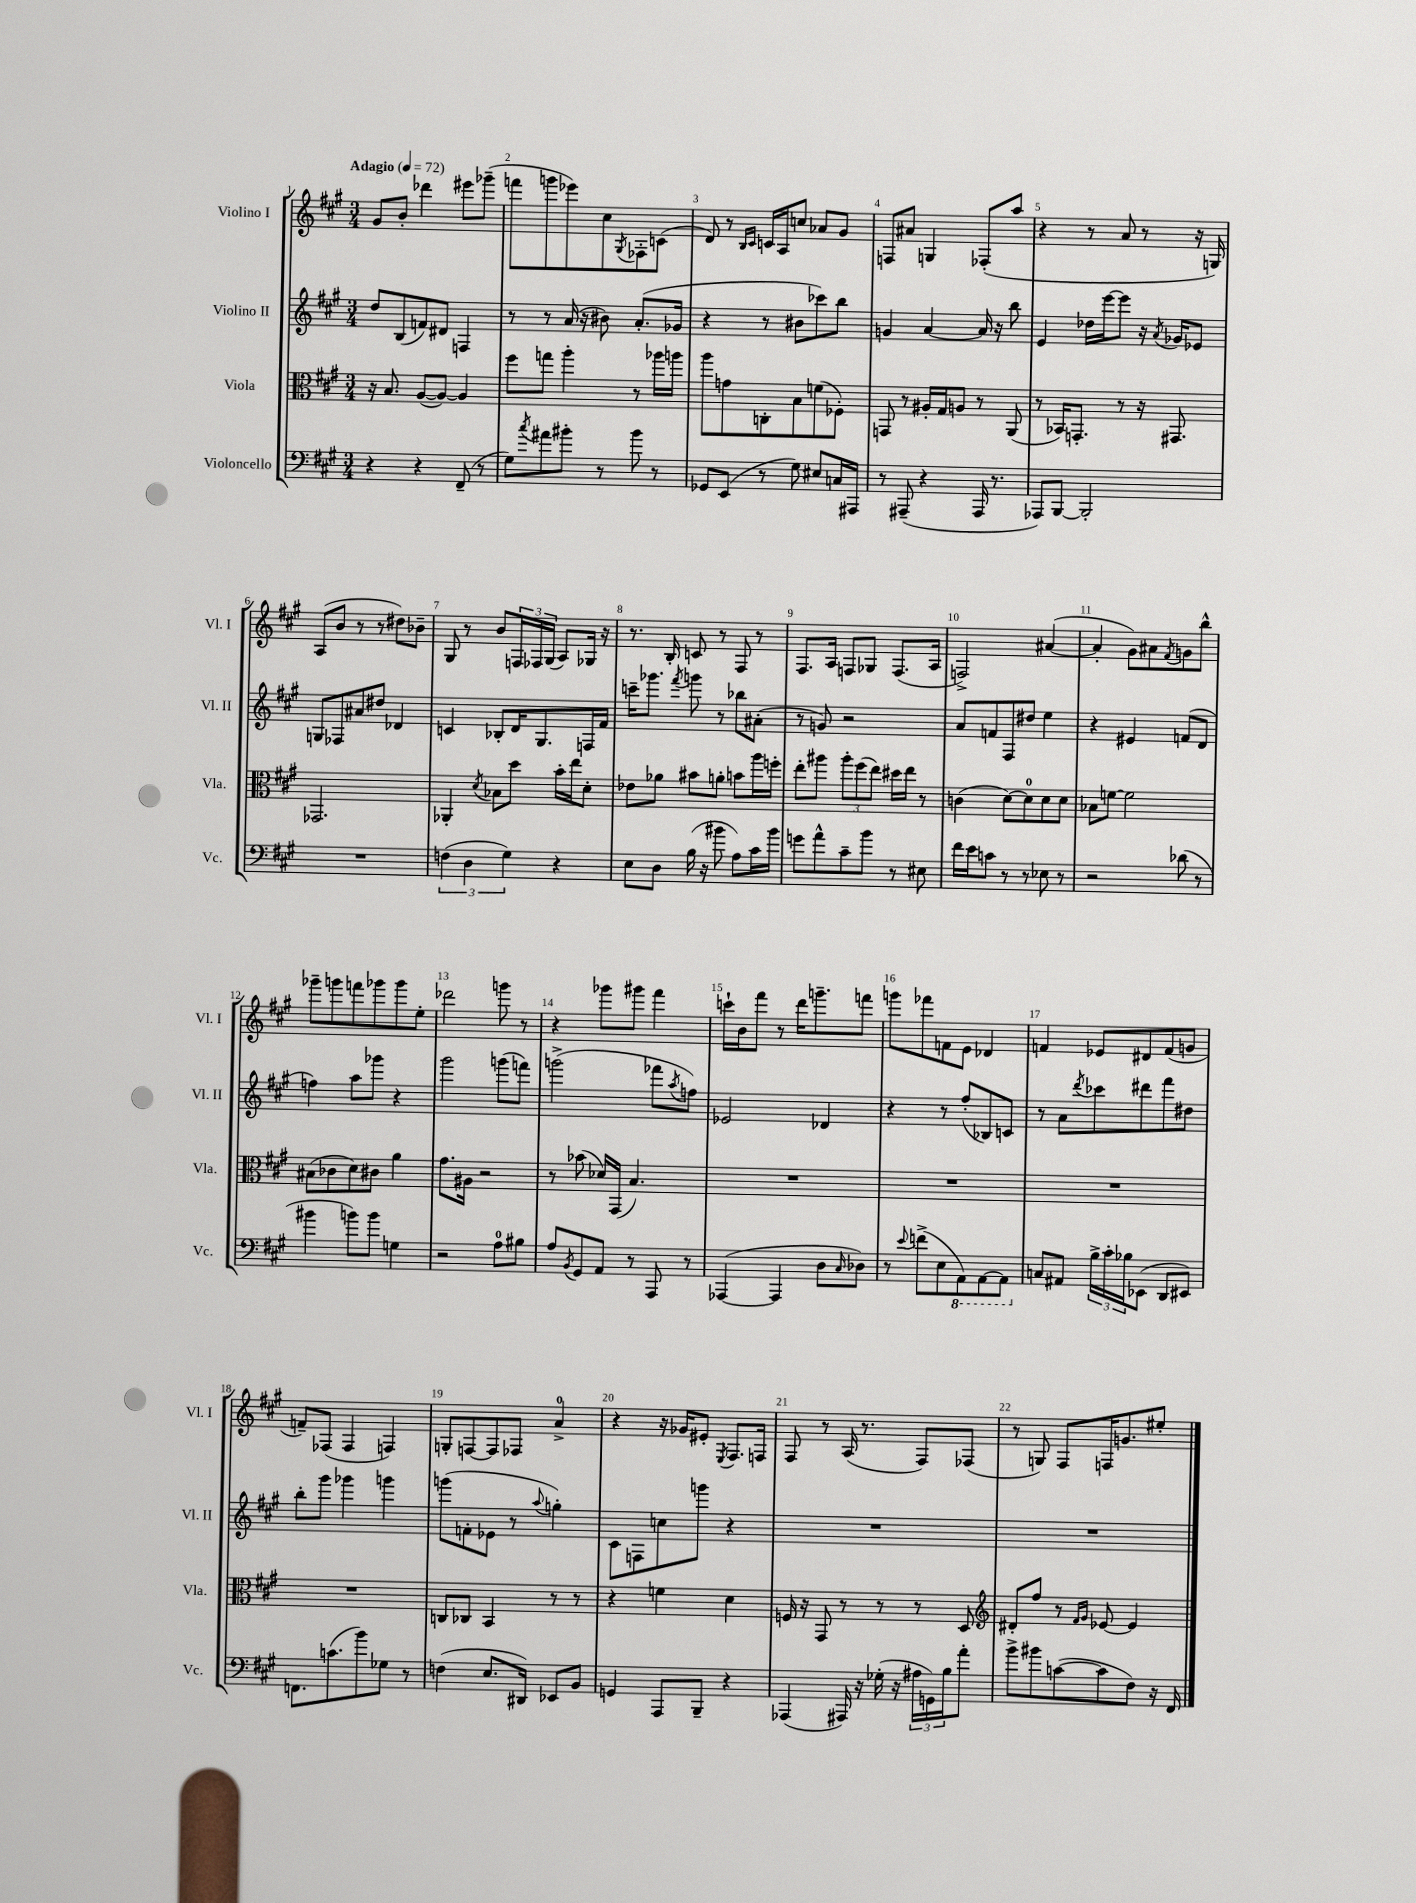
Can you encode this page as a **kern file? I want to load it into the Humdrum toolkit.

**kern	**kern	**kern	**kern
*part4	*part3	*part2	*part1
*staff4	*staff3	*staff2	*staff1
*I"Violoncello	*I"Viola	*I"Violino II	*I"Violino I
*I'Vc.	*I'Vla.	*I'Vl. II	*I'Vl. I
*clefF4	*clefC3	*clefG2	*clefG2
*k[f#c#g#]	*k[f#c#g#]	*k[f#c#g#]	*k[f#c#g#]
*M3/4	*M3/4	*M3/4	*M3/4
*MM72	*MM72	*MM72	*MM72
=1	=1	=1	=1
!	!	!	!LO:TX:a:B:t=Adagio
4r	16r	8dd/L	8g#/L
.	8.B/	.	.
.	.	(8B/	8b'/J
4r	([8A/L	8fn/)	4ddd-X\
.	8A/J_)	8d#X/J	.
(8FF#~/	4A/]	4Fn/	8eee#X\L
8r	.	.	(8ggg-X~\J
=2	=2	=2	=2
8G#\L)	8ff#\L	8r	8fffn\L
8qcc#/	.	.	.
8a#X\	8ggn\J	8r	8gggn\
8b#X'\J	4aa'\	(16a/	8eee-X\)
.	.	16r	.
8r	.	8b#X\)	8cc#\
.	.	.	8qG#/
8b#\	8r	(8.a'/L	8F-X'\
8r	16aa-X\LL	.	(8cn\J
.	16aan\JJ	16g-X/Jk	.
=3	=3	=3	=3
8GG-X/L	8aa\L	4r	8d/)
(8EE/J	8gn\	.	8r
.	.	.	16qqB/LL
.	.	.	16qqc#/JJ
8r	8Cn'\	8r	16cn/LL
.	.	.	16A/J
8G#\)	8B\	8b#X\L	8ccn/J
8E#X/L	(8fn\	8ccc-X\)	8a-X/L
16Cn/L	8F-X'\J)	8bb\J	8g#/J
16AAA#X/JJ	.	.	.
=4	=4	=4	=4
8r	8GGn/	4gn/	8Fn/L
(8AAA#X~/	8r	.	8a#X/J
4r	16A#X'/LL	[4a/	4Gn/
.	16G#/J	.	.
.	8An/J	.	.
16AAA#/	8r	16a/]	(8F-X'/L
8.r	.	16r	.
.	(8AA/	8bb\	8aa/J
=5	=5	=5	=5
8AAA-X/L)	8r	4e/	4r
[8BBB/J	16BB-X/KL)	.	.
.	8.GGn'/J	.	.
2BBB'/]	.	16dd-X\LL	8r
.	.	[16eee\J	.
.	8r	8eee\J]	8a/
.	16r	16r	8r
.	.	8qa/	.
.	8.GG#X/	16g-X/KL	.
.	.	8e-X/J	16r
.	.	.	16Gn/)
!!LO:LB:g=z
=6	=6	=6	=6
2.r	2.GG-X/	8Gn/L	(8A/L
.	.	8F-X/	8b/J
.	.	8a#X/	8r
.	.	8dd#X/J	8r
.	.	4d-X/	8dd#X\L)
.	.	.	8b-X~\J
=7	=7	=7	=7
(6Fn\	4AA-X'/	4cn/	8G#/
.	.	.	8r
6D\	.	.	.
.	8qd/	.	.
.	8B-X\L	8B-X'/L	8b/L
6G#\)	.	.	.
.	8dd\J	16d/K	24Fn/L
.	.	.	24F-X/
.	.	8.G#/	.
.	.	.	(24G#/JJ
4r	16b'\LL	.	8A/L)
.	16ee\J	.	.
.	8d'\J	16Fn/L	16G-X/Jk
.	.	16f#/JJ	16r
=8	=8	=8	=8
8E\L	8e-X\L	16cccn~\KL	8.r
.	.	8.ggg-X\J	.
8D\J	8a-X\J	.	.
.	.	.	16B'/
.	.	8qfff#/	.
(16B\	8b#X\L	8gggn\	8cn/
16r	.	.	.
8b#X\	8an'\J	8r	8r
8A\L)	8bn\L	8bb-X\L	8F#/
16c#\L	16aa\L	(8a#X'\J	8r
16b#\JJ	16ffn'\JJ	.	.
=9	=9	=9	=9
8gn\L	8ee'\L	8r	8.F#/L
8a^^\	8aa#X\J	8gn/)	.
.	.	.	16A/Jk
8c#~\	12aa#'\L	2r	8Fn/L
.	(12ff#\	.	.
8b\J	.	.	8G-X/J
.	12ee\J)	.	.
8r	16dd#X\LL	.	(8.F/L
.	16ee\JJ	.	.
8E#X\	8r	.	.
.	.	.	16A/Jk
=10	=10	=10	=10
16f#\LL	(4cn\	8a/L	2Fn^/)
16e\J	.	.	.
8cn\J	.	8fn/	.
8r	[8d\L)	8F#/	.
8r	8d\]	8dd#X/J	.
8E-X\	8d\	4ee\	([4a#X/
8r	8d\J	.	.
=11	=11	=11	=11
2r	8B-X\L	4r	4a#'/]
.	[8fn\J	.	.
.	2f\]	4e#X/	8g#\L)
.	.	.	8a#X\
.	.	.	8qf#/
(8d-X\	.	(8fn/L	8gn\
8r	.	8d/J	8bb^^\J
!!LO:LB:g=z
=12	=12	=12	=12
4b#X\	(8B#X\L	4ffn\)	8ggg-X~\L
.	8c-X\	.	8gggn\
8bn\L)	8d\)	8aa\L	8fffn\
8b\J	8c#X\J	8ggg-X\J	8ggg-X\
4Gn\	4a\	4r	8ggg-\
.	.	.	8ee'\J
=13	=13	=13	=13
2r	8.g#\L	2ggg#\	2ddd-X\
.	16A#X\Jk	.	.
.	2r	.	.
8A\L	.	(8gggn\L	8gggn\
8B#X\J	.	8fffn\J)	8r
=14	=14	=14	=14
8A/L	8r	(2gggn^\	4r
8qBB/	.	.	.
8GG#/	(8b-X\	.	.
8AA/J	16d-X/LL)	.	8ggg-X\L
.	(16GG#/JJ	.	.
8r	4.B/)	.	8ggg#X\J
8AAA/	.	8fff-X\L	4fff#\
.	.	8qaa/	.
8r	.	8ffn\J)	.
=15	=15	=15	=15
([4AAA-X/	2.r	2e-X/	16cccn`\LL
.	.	.	16b\J
.	.	.	8fff#\J
4AAA-/]	.	.	8r
.	.	.	16ddd\KL
.	.	.	8.gggn~\
8D\L	.	4d-X/	.
16qqC#/	.	.	.
8D-X\J)	.	.	8fffn\J
=16	=16	=16	=16
8r	2.r	4r	8gggn\L
8qqe/	.	.	.
(8fn^\L	.	.	8fff-X\
8E\	.	8r	8fn\
*8ba	*	*	*
8AAA\)	.	(8ff#'/L	8e\J
[8AAA\	.	8B-X/)	4d-X/
8AAA\J]	.	8cn/J	.
=17	=17	=17	=17
*X8ba	*	*	*
8Cn/L	2.r	8r	4fn/
8AA#X/J	.	8a\L	.
.	.	8qddd/	.
24B^\LL	.	8ccc-X\	8e-X/L
24c#'\	.	.	.
24B-X\J	.	.	.
(8EE-X\J	.	8ddd#X\	8d#X/
8DD/L	.	8fff#\	(8f/
8EE#X/J)	.	8dd#X\J	8gn/J
!!LO:LB:g=z
=18	=18	=18	=18
8.FFn\L	2.r	8bb'\L	8fn~/L)
.	.	8ggg#\J	(8F-X/J
(8.cn\	.	.	.
.	.	4ggg-X\	4F-/
8b\)	.	.	.
8G-X\J	.	4gggn\	4Fn/)
8r	.	.	.
=19	=19	=19	=19
(4Fn\	8Cn/L	(8gggn\L	8Gn'/L
.	8C-X/J	8fn'\	[8Fn/
8.E/L	4BB/	8e-X\J	8F/]
.	.	8r	8F-X/J
16DD#X/Jk)	.	.	.
.	.	8qqaa/	.
8EE-X/L	8r	4ggn'\)	4a^/
8BB/J	8r	.	.
=20	=20	=20	=20
4GGn/	4r	8c#\L	4r
.	.	8Fn\	.
8AAA/L	4fn\	8ccn\	16r
.	.	.	16g-X/KL
8BBB~/J	.	8gggn\J	8e#X'/J
.	.	.	8qE/
4r	4d\	4r	8.F#/L
.	.	.	16Fn/Jk
=21	=21	=21	=21
(4AAA-X/	16Fn/	2.r	8F#/
.	16r	.	.
.	8GG#/	.	8r
16AAA#X/)	8r	.	(16A/
16r	.	.	8.r
(16G-X'\	8r	.	.
16r	.	.	.
24A#X\LL	8r	.	8F#/L)
24GGn\)	.	.	.
24B\J	.	.	.
8a'\J	8D/	.	(8F-X/J
=22	=22	=22	=22
*	*clefG2	*	*
8b^\L	8d#X'/L	2.r	8r
8b#X\	8ff#/J	.	8Gn/)
([8cn\	8r	.	8F#/L
.	16qqf#/LL	.	.
.	16qqg#/JJ	.	.
8c\]	[8e-X/	.	16Fn/K
.	.	.	8.gn/
8F#\J)	4e-/]	.	.
16r	.	.	8ee#X'/J
16FF#/	.	.	.
==	==	==	==
*-	*-	*-	*-
